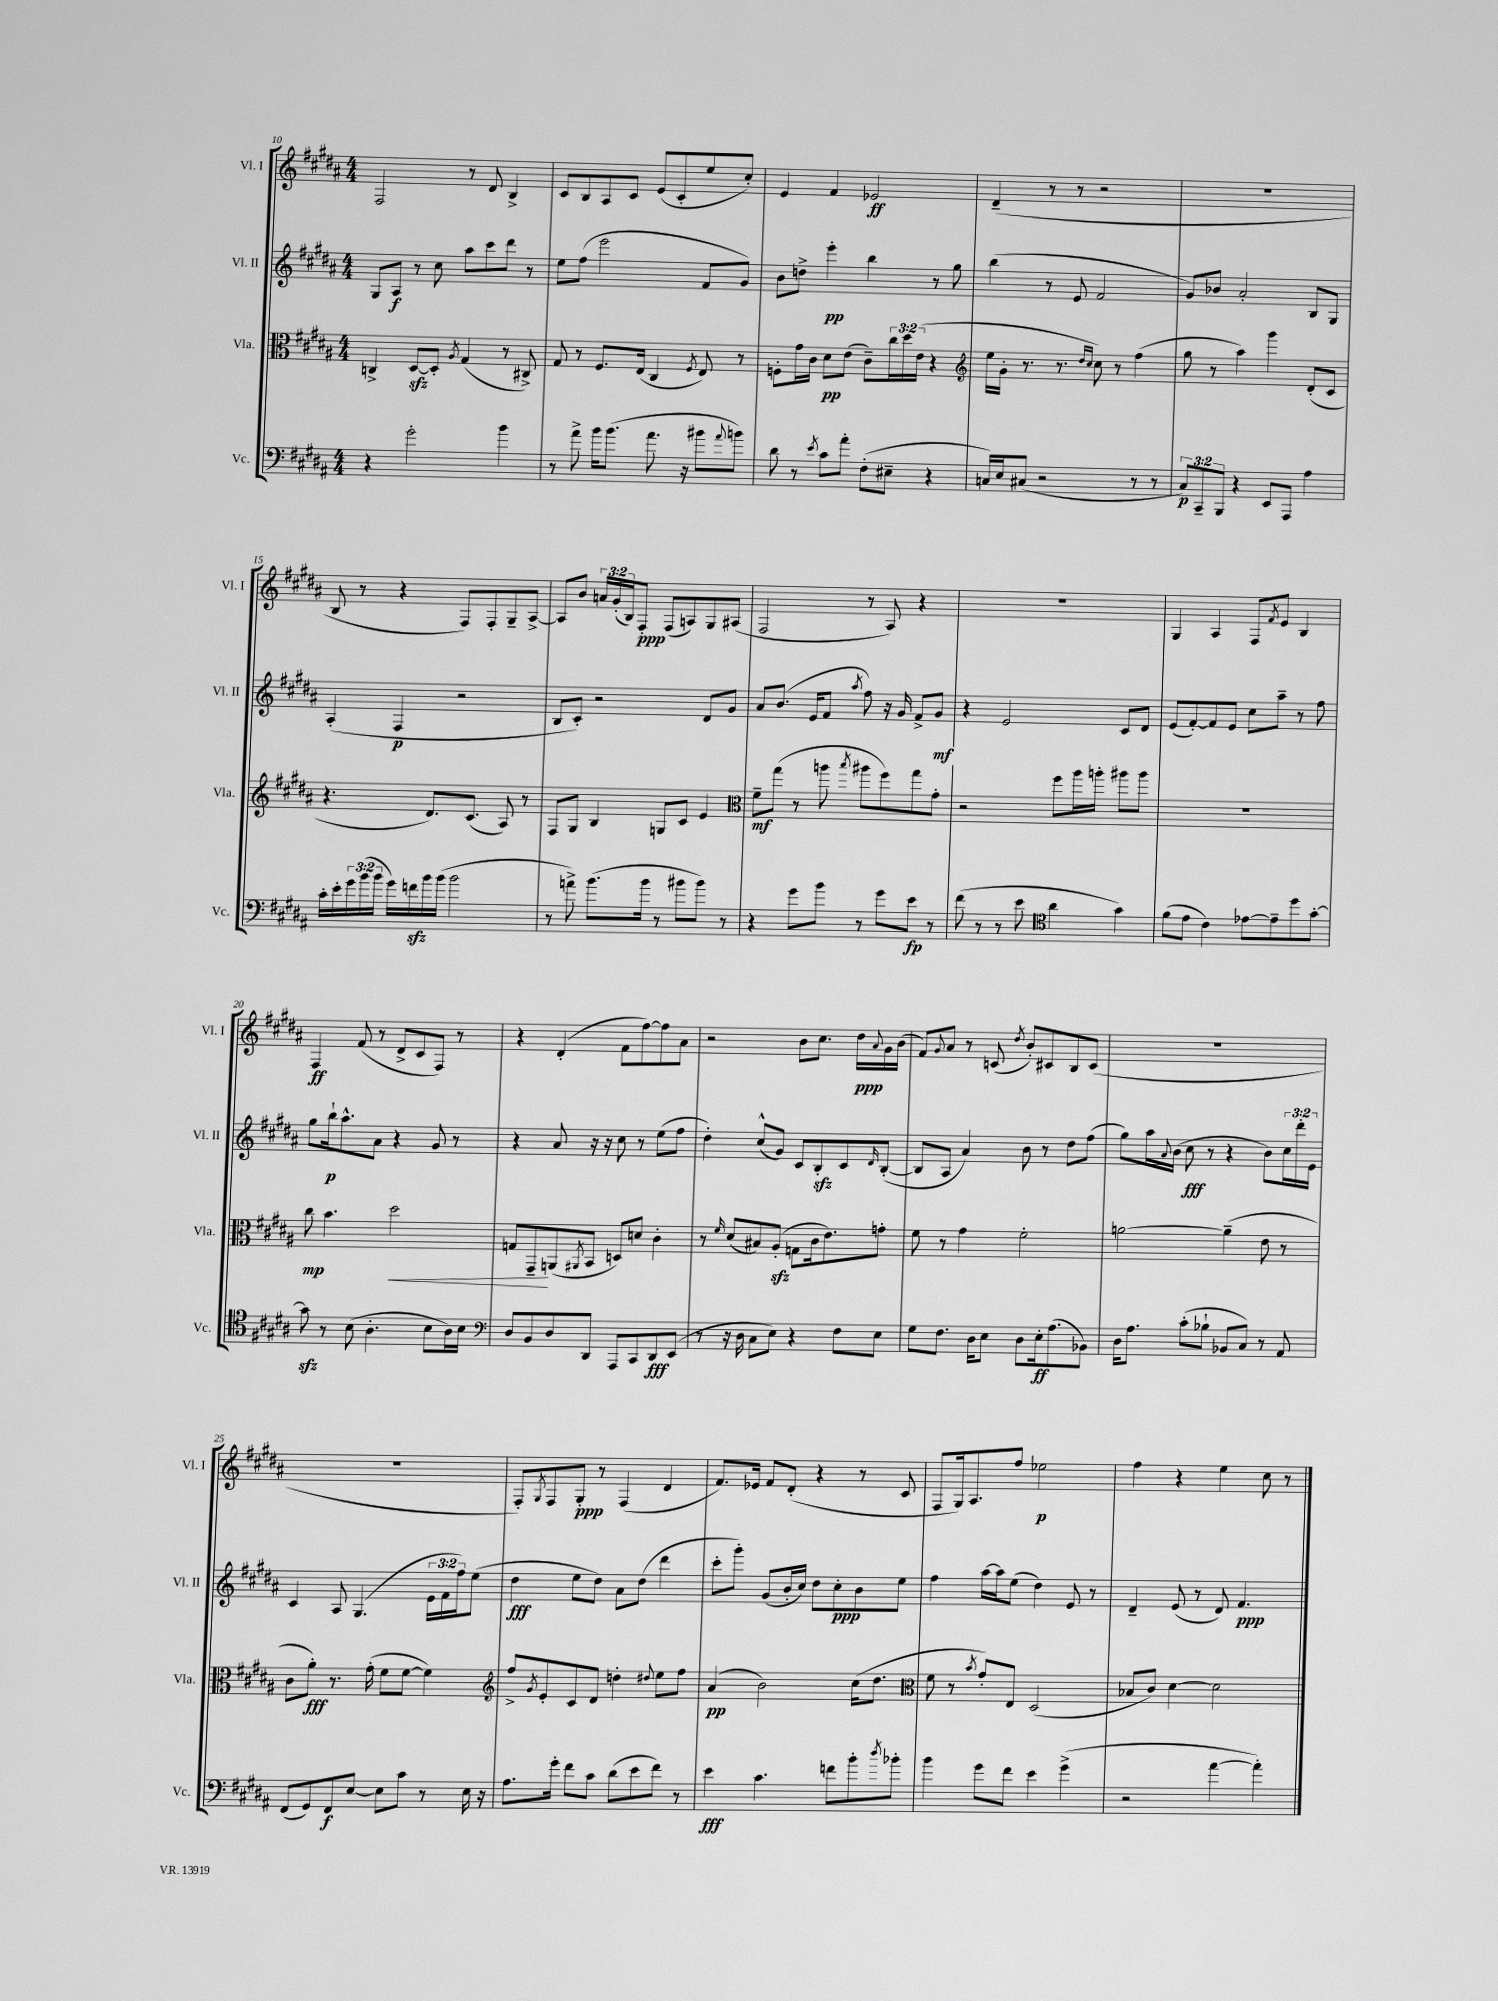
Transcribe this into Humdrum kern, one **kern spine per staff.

**kern	**dynam	**kern	**dynam	**kern	**dynam	**kern	**dynam
*part4	*part4	*part3	*part3	*part2	*part2	*part1	*part1
*staff4	*staff4	*staff3	*staff3	*staff2	*staff2	*staff1	*staff1
*I"Vc.	*	*I"Vla.	*	*I"Vl. II	*	*I"Vl. I	*
*I'Vc.	*	*I'Vla.	*	*I'Vl. II	*	*I'Vl. I	*
*clefF4	*	*clefC3	*	*clefG2	*	*clefG2	*
*k[f#c#g#d#a#]	*	*k[f#c#g#d#a#]	*	*k[f#c#g#d#a#]	*	*k[f#c#g#d#a#]	*
*M4/4	*	*M4/4	*	*M4/4	*	*M4/4	*
=10	=10	=10	=10	=10	=10	=10	=10
4r	.	4Cn^/	.	8G#/L	.	2F#/	.
.	.	.	.	8A#/J	f	.	.
2g#'\	.	[8D#zz/L	.	8r	.	.	.
.	.	8D#'/J]	.	8cc#\	.	.	.
.	.	8qA#/	.	.	.	.	.
.	.	(4G#/	.	8aa#\L	.	8r	.
.	.	.	.	8ccc#\	.	8d#/	.
4b\	.	8r	.	8ddd#\J	.	4B^/	.
.	.	8C#X^/)	.	8r	.	.	.
=11	=11	=11	=11	=11	=11	=11	=11
8r	.	8G#/	.	8ee\L	.	8c#/L	.
8a#^\	.	8r	.	(8ff#\J	.	8B/	.
16b\KL	.	8.F#/L	.	2eee\	.	8A#/	.
(8.b\J	.	.	.	.	.	.	.
.	.	.	.	.	.	8c#/J	.
.	.	(16E/Jk	.	.	.	.	.
8.a#\	.	4C#/	.	.	.	(8e/L	.
.	.	.	.	.	.	8c#'/	.
16r	.	.	.	.	.	.	.
.	.	8qF#/	.	.	.	.	.
8b#X\L	.	8E/)	.	8f#/L	.	8ee/	.
8qqa#/	.	.	.	.	.	.	.
8bn\J)	.	8r	.	8g#/J)	.	8cc#'/J)	.
=12	=12	=12	=12	=12	=12	=12	=12
8d#\	.	8Fn'\L	.	8b\L	.	4e/	.
8r	.	16g#\L	.	8ddn^\J	.	.	.
.	.	16c#\JJ	.	.	.	.	.
8qe/	.	.	.	.	.	.	.
8c#\L	.	8d#\L	pp	4eee'\	pp	4f#/	.
8a#'\J	.	(8e\J	.	.	.	.	.
(8F#'\L	.	8c#~\L)	.	4bb\	.	2e-X/	ff
8E#X~\J	.	24cc#\L	.	.	.	.	.
.	.	24dd#\	.	.	.	.	.
.	.	(24e\JJ	.	.	.	.	.
4r	.	4r	.	8r	.	.	.
.	.	.	.	8gg#\	.	.	.
=13	=13	=13	=13	=13	=13	=13	=13
*	*	*clefG2	*	*	*	*	*
16Cn/LL)	.	16ee\LL	.	(4bb\	.	(4d#~/	.
16E/J	.	16g#'\JJ	.	.	.	.	.
(8C#X/J	.	8.r	.	.	.	.	.
2r	.	.	.	8r	.	8r	.
.	.	8.r	.	.	.	.	.
.	.	.	.	8e/	.	8r	.
.	.	16qqdd#/LL	.	.	.	.	.
.	.	16qqcc#/JJ	.	.	.	.	.
.	.	8cc#\)	.	2f#/	.	2r	.
.	.	8r	.	.	.	.	.
8r	.	(4ff#\	.	.	.	.	.
8r	.	.	.	.	.	.	.
=14	=14	=14	=14	=14	=14	=14	=14
12C#/L)	p	8gg#\	.	8g#/L)	.	1r	.
12CC#~/	.	.	.	.	.	.	.
.	.	8r	.	8b-X/J	.	.	.
12BBB/J	.	.	.	.	.	.	.
4r	.	4aa#\)	.	2a#'/	.	.	.
8EE/L	.	4ggg#\	.	.	.	.	.
8AAA#/J	.	.	.	.	.	.	.
4A#\	.	(8d#'/L	.	8B/L	.	.	.
.	.	8c#/J	.	8G#/J	.	.	.
!!LO:LB:g=z
=15	=15	=15	=15	=15	=15	=15	=15
16c#'\LL	.	4.r	.	(4A#'/	.	8B/	.
16e'\	.	.	.	.	.	.	.
24g#\	.	.	.	.	.	8r	.
(24b\	.	.	.	.	.	.	.
24b\JJ	.	.	.	.	.	.	.
16g#\LL)	.	.	.	4F#/	p	4r	.
16fnzz\	.	.	.	.	.	.	.
16b\	.	8.d#/L)	.	.	.	.	.
(16b\JJ	.	.	.	.	.	.	.
2b\	.	.	.	2r	.	8F#/L)	.
.	.	(8.c#/J	.	.	.	.	.
.	.	.	.	.	.	8F#'/	.
.	.	8A#/)	.	.	.	8G#~/	.
.	.	8r	.	.	.	[8A#^/J	.
=16	=16	=16	=16	=16	=16	=16	=16
8r	.	8F#/L	.	8B/L	.	8A#/L]	.
8an^\)	.	8G#/J	.	8c#'/J)	.	8b/J	.
(8.b\L	.	4B/	.	2r	.	24an/LL	.
.	.	.	.	.	.	(24g#'/	.
.	.	.	.	.	.	24B/J)	.
.	.	.	.	.	.	8F#'/J	ppp
16b\Jk	.	.	.	.	.	.	.
8r	.	8Gn/L	.	.	.	(8F#/L	.
8b#X\L	.	8c#/J	.	.	.	8An/)	.
8b#\J)	.	4e/	.	8d#/L	.	8G#/	.
8r	.	.	.	8g#/J	.	(8A#X/J	.
=17	=17	=17	=17	=17	=17	=17	=17
*	*	*clefC3	*	*	*	*	*
4r	.	8f#~\L	mf	8a#/L	.	2F#/	.
.	.	(8gg#\J	.	(8.b/J	.	.	.
8g#\L	.	8r	.	.	.	.	.
.	.	.	.	16e/KL	.	.	.
8b\J	.	8aan\	.	8f#/J	.	.	.
.	.	8qbb/	.	8qaa#/	.	.	.
8r	.	8aa#X\L	.	8ff#\)	.	8r	.
8g#\L	.	8ff#\)	.	16r	.	8A#/)	.
.	.	.	.	16g#/	.	.	.
8e\J	fp	8gg#\	.	8f#^/L	.	4r	.
8r	.	8g#'\J	.	8g#/J	mf	.	.
=18	=18	=18	=18	=18	=18	=18	=18
(8f#\	.	2r	.	4r	.	1r	.
8r	.	.	.	.	.	.	.
8r	.	.	.	2e/	.	.	.
8e\	.	.	.	.	.	.	.
*clefC4	*	*	*	*	*	*	*
4a#\	.	8ff#\L	.	.	.	.	.
.	.	16aa#\L	.	.	.	.	.
.	.	16aan'\JJ	.	.	.	.	.
4g#\)	.	8aa#X\L	.	8c#/L	.	.	.
.	.	8aa#\J	.	8d#/J	.	.	.
=19	=19	=19	=19	=19	=19	=19	=19
(8f#\L	.	1r	.	(8e/L	.	4G#/	.
8e\J	.	.	.	[8f#'/)	.	.	.
4c#\)	.	.	.	8f#/]	.	4A#/	.
.	.	.	.	8e/J	.	.	.
[8e-X\L	.	.	.	8cc#\L	.	8F#/L	.
.	.	.	.	.	.	8qf#/	.
8e-~\]	.	.	.	8aa#~\J	.	8e/J	.
8dd#\	.	.	.	8r	.	4B/	.
[8g#'\J	.	.	.	8ff#\	.	.	.
!!LO:LB:g=z
=20	=20	=20	=20	=20	=20	=20	=20
8g#zz\]	.	8cc#\	mp	8gg#\L	.	4F#/	ff
8r	.	4.b\	.	16bb`\k	p	.	.
.	.	.	.	8.aa#^^\	.	.	.
(8B\	.	.	.	.	.	(8f#/	.
4.A#'\	.	.	.	8a#\J	.	8r	.
!	!	!	!LO:HP:b	!	!	!	!
.	.	2dd#\	<	4r	.	8d#^/L	.
.	.	.	.	.	.	8c#/	.
8B\L	.	.	.	8g#/	.	8F#/J)	.
16A#\L)	.	.	.	8r	.	8r	.
16B\JJ	.	.	.	.	.	.	.
=21	=21	=21	=21	=21	=21	=21	=21
*clefF4	*	*	*	*	*	*	*
8D#/L	.	8Gn/L	.	4r	.	4r	.
8BB/	.	8GG#~/	.	.	.	.	.
8D#/	.	(8AAn/	[	8a#/	.	(4d#'/	.
.	.	8qAA#X/	.	.	.	.	.
8DD#/J	.	8BB/J	.	16r	.	.	.
.	.	.	.	16r	.	.	.
8AAA#/L	.	8Dn/L)	.	8cc#\	.	8f#\L	.
8CC#/	.	8dn/J	.	8r	.	[8ff#\)	.
8DD#/	fff	4c#'\	.	(8ee\L	.	8ff#\]	.
(8EE/J	.	.	.	8ff#\J	.	8a#\J	.
=22	=22	=22	=22	=22	=22	=22	=22
8r	.	8r	.	4dd#'\)	.	2r	.
.	.	16qqf#/	.	.	.	.	.
16r	.	(8d#/L	.	.	.	.	.
16D#\	.	.	.	.	.	.	.
8C#\L	.	8B#X/)	.	(8cc#^^/L	.	.	.
8E\J)	.	(8A#zz'/J	.	8g#/J)	.	.	.
4r	.	8Gn\L	.	8c#/L	.	8b\L	.
.	.	16c#\k	.	8Bzz'/	.	8.cc#\J	.
.	.	8.e\)	.	.	.	.	.
8F#\L	.	.	.	8c#/	.	.	.
.	.	.	.	.	.	16dd#\LL	ppp
.	.	.	.	16qqd#/	.	8qqa#/	.
8E\J	.	8gn'\J	.	([8B'/J	.	16g#\	.
.	.	.	.	.	.	(16b\JJ	.
=23	=23	=23	=23	=23	=23	=23	=23
8G#\L	.	8f#\	.	8B/L]	.	8f#/L)	.
.	.	.	.	.	.	8qqg#/	.
8.F#\J	.	8r	.	8A#/J	.	8a#/J	.
.	.	4g#\	.	4a#/)	.	8r	.
16D#\KL	.	.	.	.	.	.	.
8E\J	.	.	.	.	.	(8cn/	.
.	.	.	.	.	.	8qdd#/	.
8D#\L	.	2f#'\	.	8b\	.	8b'/L)	.
16E'\k	ff	.	.	8r	.	8c#X/	.
(8.A#\	.	.	.	.	.	.	.
.	.	.	.	8dd#\L	.	8B/	.
8BB-X\J)	.	.	.	(8ff#\J	.	(8c#/J	.
=24	=24	=24	=24	=24	=24	=24	=24
16D#\KL	.	[2an\	.	8gg#\L)	.	1r	.
8.A#\J	.	.	.	.	.	.	.
.	.	.	.	16aa#\L	.	.	.
.	.	.	.	8qqa#/	.	.	.
.	.	.	.	(16b\JJ	.	.	.
(8c#'\L	.	.	.	8cc#\	fff	.	.
8B-X`\J	.	.	.	8r	.	.	.
8BB-X/L	.	(4a~\]	.	4r	.	.	.
8C#/J)	.	.	.	.	.	.	.
8r	.	8e\	.	8b\L)	.	.	.
8AA#/	.	8r	.	24cc#\L	.	.	.
.	.	.	.	24ddd#'\	.	.	.
.	.	.	.	24e\JJ	.	.	.
!!LO:LB:g=z
=25	=25	=25	=25	=25	=25	=25	=25
(8FF#/L	.	8c#\L	.	4c#/	.	1r	.
8GG#/)	.	8a#'\J)	fff	.	.	.	.
8FF#/	f	8.r	.	8A#/	.	.	.
[8E/J	.	.	.	(4.G#/	.	.	.
.	.	(16g#'\	.	.	.	.	.
8E\L]	.	8f#\L	.	.	.	.	.
8c#\J	.	[8f#\J	.	.	.	.	.
8r	.	4f#\])	.	24e\LL	.	.	.
.	.	.	.	24f#\	.	.	.
.	.	.	.	24ff#\J)	.	.	.
16E\	.	.	.	(8ee\J	.	.	.
16r	.	.	.	.	.	.	.
=26	=26	=26	=26	=26	=26	=26	=26
*	*	*clefG2	*	*	*	*	*
8.A#\L	.	8ff#^/L	.	4dd#\	fff	8F#'/L)	.
.	.	8qg#/	.	.	.	8qG#/	.
.	.	8e'/	.	.	.	8F#/	.
16g#'\Jk	.	.	.	.	.	.	.
8f#\L	.	8c#/	.	8ee\L	.	8G#'/J	ppp
8c#\J	.	8d#/J	.	8dd#\J)	.	8r	.
(8d#\L	.	4ddn'\	.	8a#\L	.	(4F#/	.
8e\	.	.	.	(8dd#\J	.	.	.
.	.	8qqdd#X/	.	.	.	.	.
8f#\J)	.	8ee\L	.	4ddd#\	.	4d#/	.
8r	.	8ff#\J	.	.	.	.	.
=27	=27	=27	=27	=27	=27	=27	=27
4e\	fff	(4a#/	pp	8ccc#'\L	.	8.f#/L)	.
.	.	.	.	8ggg#'\J)	.	.	.
.	.	.	.	.	.	16e-X/Jk	.
4.c#\	.	2b\)	.	(8g#/L	.	8f#/L	.
.	.	.	.	16b'/L	.	(8d#'/J	.
.	.	.	.	16cc#/JJ)	.	.	.
.	.	.	.	8dd#\L	.	4r	.
8fn\L	.	.	.	8cc#'\	ppp	.	.
8b'\	.	(16cc#\KL	.	8b\	.	8r	.
.	.	8.dd#\J	.	.	.	.	.
8qdd#/	.	.	.	.	.	.	.
8b-X'\J	.	.	.	8ee\J	.	8c#/	.
=28	=28	=28	=28	=28	=28	=28	=28
*	*	*clefC3	*	*	*	*	*
4b\	.	8f#\	.	4ff#\	.	8F#/L	.
.	.	8r	.	.	.	16G#/k)	.
.	.	.	.	.	.	8.A#/	.
.	.	8qb/	.	.	.	.	.
8g#\L	.	8g#'/L)	.	[16aa#\LL	.	.	.
.	.	.	.	16aa#\J]	.	.	.
8f#\J	.	8E/J	.	(8ee\J	.	8ff#/J	.
4e\	.	(2D#/	.	4dd#\)	.	2ee-X\	p
(4g#^\	.	.	.	8e/	.	.	.
.	.	.	.	8r	.	.	.
=29	=29	=29	=29	=29	=29	=29	=29
2r	.	8B-X/L	.	4d#~/	.	4ff#\	.
.	.	8c#/J)	.	.	.	.	.
.	.	[4d#\	.	(8e/	.	4r	.
.	.	.	.	8r	.	.	.
[4a#\	.	2d#\]	.	8d#/)	.	4ee\	.
.	.	.	.	4.f#/	ppp	.	.
4a#'\])	.	.	.	.	.	8cc#\	.
.	.	.	.	.	.	8r	.
==	==	==	==	==	==	==	==
*-	*-	*-	*-	*-	*-	*-	*-
